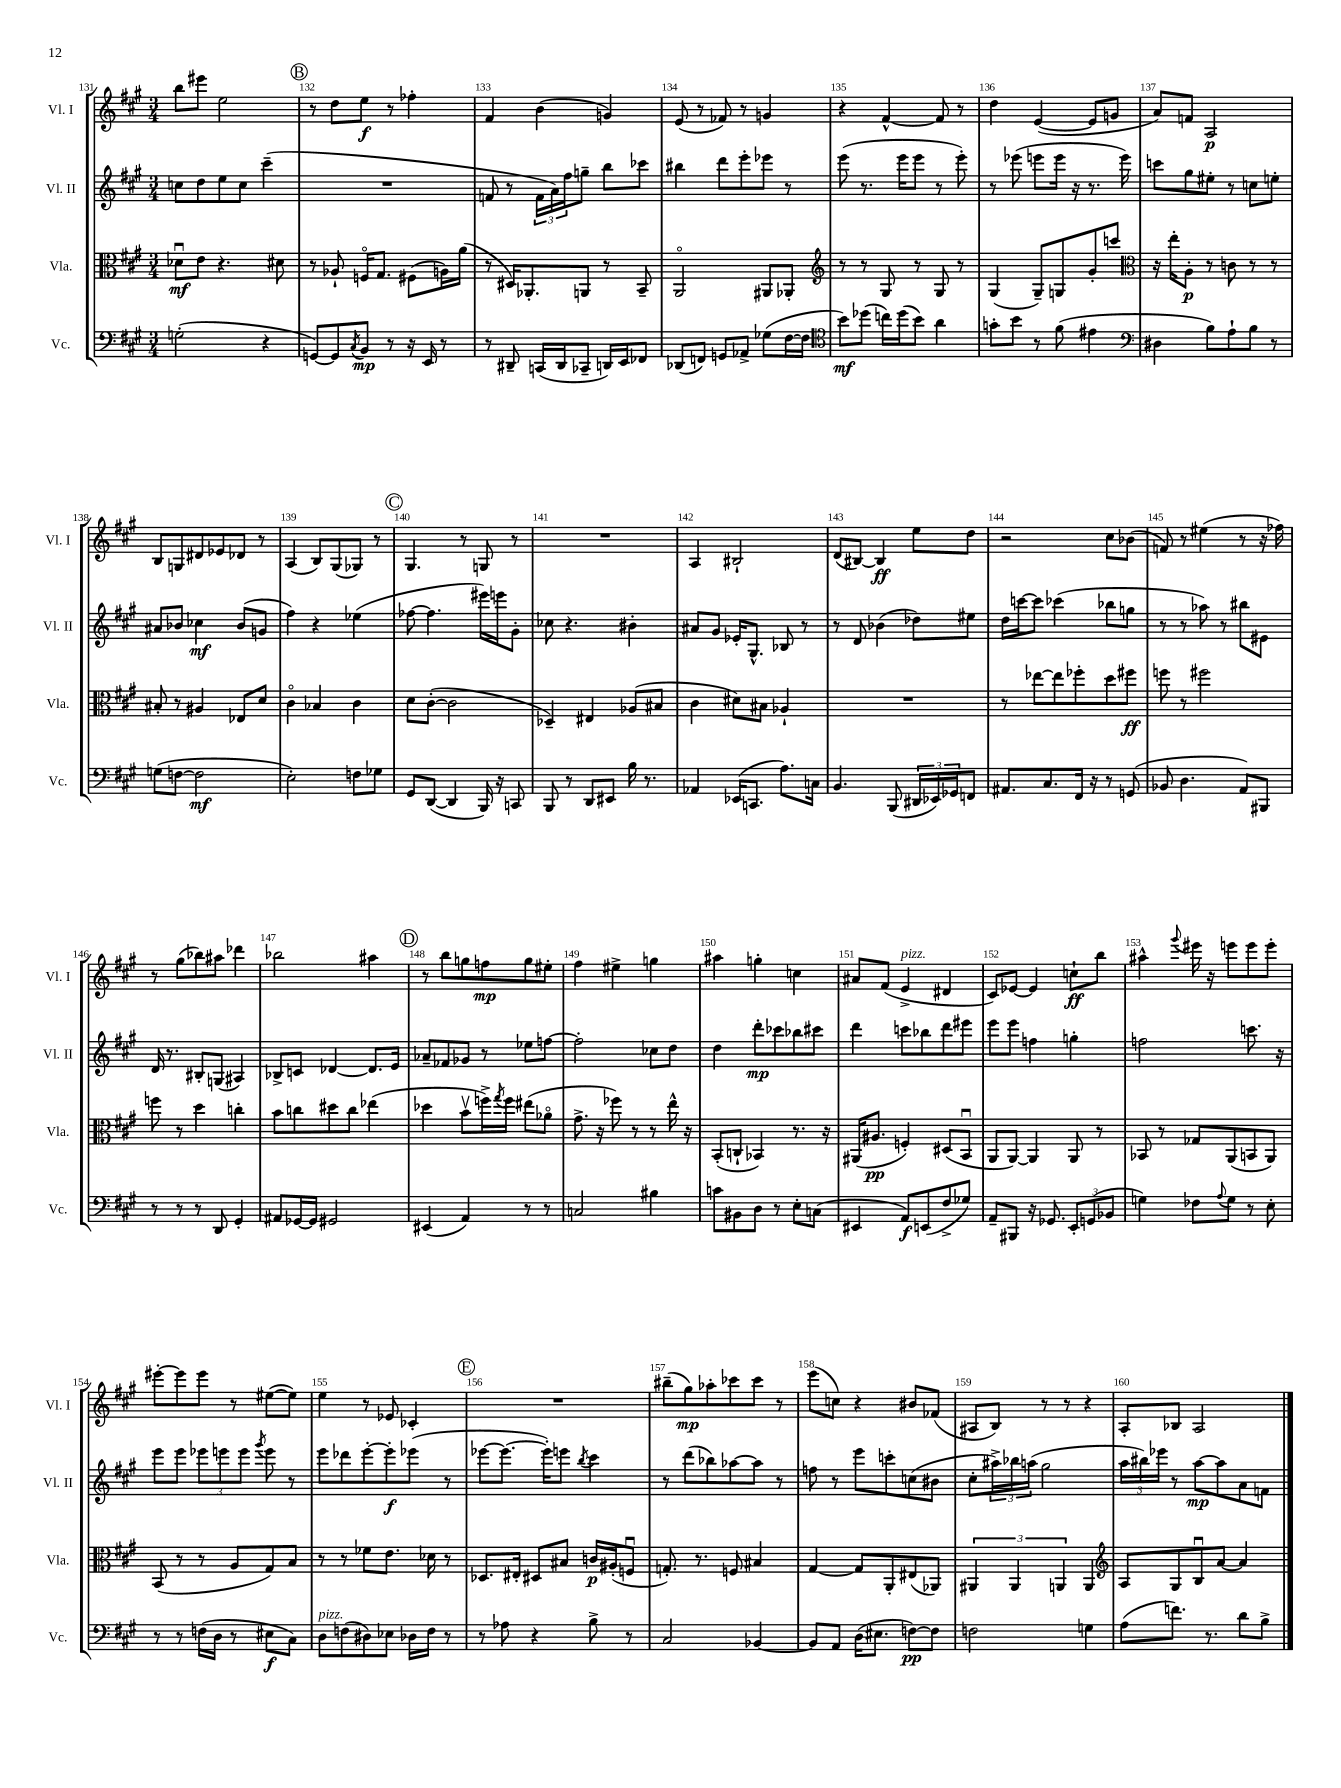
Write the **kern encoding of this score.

**kern	**kern	**kern	**kern
*staff4	*staff3	*staff2	*staff1
*clefF4	*clefC3	*clefG2	*clefG2
*k[f#c#g#]	*k[f#c#g#]	*k[f#c#g#]	*k[f#c#g#]
*M3/4	*M3/4	*M3/4	*M3/4
(2G'\	8d-u\L	8cc\L	8bb\L
.	8e\J	8dd\	8eee#\J
.	4.r	8ee\	2ee\
.	.	8cc\J	.
4r	.	(4ccc#~\	.
.	8d#\	.	.
=	=	=	=
[8GG/L)	8r	2.r	8r
8GG/]	8A-`/	.	8dd\L
8qC#/	.	.	.
8BB/J	16Fo/LK	.	8ee\J
.	8.G#/J	.	.
8r	.	.	8r
16r	(8F#\L	.	4ff-'\
16EE/	.	.	.
8r	16A\L)	.	.
.	(16a\JJ	.	.
=	=	=	=
8r	8r	8f/	4f#/
8DD#~/	16D#/LK)	8r	.
.	8.AA-'/	.	.
(16CC/LL	.	24f\LL	(4b\
.	.	24a\)	.
16DD#/J	.	.	.
.	.	24ff#\J	.
8CC-~/J	8AA/J	8gg~\J	.
16DD/LL)	8r	8bb\L	4g/)
16EE/J	.	.	.
8FF-/J	8BB~/	8ccc-\J	.
=	=	=	=
(8DD-/L	2AAo/	4bb#\	(8e/
8FF/J)	.	.	8r
8GG/L	.	8ddd\L	8f-/)
8AA-^/J	.	8eee'\	8r
(8G-\L	8AA#/L	8eee-\J	4g/
[16F#\L	8AA-'/J	8r	.
16F#\]JJ	.	.	.
=	=	=	=
*clefC4	*clefG2	*	*
8b\L)	8r	(8eee\	4r
(8dd-\J	8r	8.r	.
16cc\LL)	8G#/	.	[4f#^^/
(16dd-\J	.	16eee\LK	.
8b\J)	8r	8eee\J	.
4a\	8G#/	8r	8f#/]
.	8r	8eee'\)	8r
=	=	=	=
8g'\L	(4G#/	8r	4dd\
8b\J	.	(8eee-\	.
8r	8G#~/L)	8eee\L	([4e/
(8f#\	8G/	16eee\Jk	.
.	.	16r	.
4e#\	8g#'/	8.r	8e/]L
.	8ccc/J	.	8g/J
.	.	16eee\)	.
=	=	=	=
*clefF4	*clefC3	*	*
4D#\	16r	8ccc\L	8a/L)
.	16ee'\LK	.	.
.	8A'\J	8gg#\	8f/J
8B\L)	8r	8ee#'\J	2A/
8A`\	8c\	8r	.
8B\J	8r	8cc\L	.
8r	8r	8ee'\J	.
=	=	=	=
(8G\L	8B#'/	8a#/L	8B/L
[8F\J	8r	8b-/J	8G/
2F\]	4A#/	4cc-\	8d#/
.	.	.	8e-/
.	8E-/L	(8b-/L	8d-/J
.	8d/J	8g/J	8r
=	=	=	=
2E'\)	4c#o\	4ff#\)	(4A/
.	4B-/	4r	8B/L)
.	.	.	(8G#/
8F\L	4c#\	(4ee-\	8G-/J)
8G-\J	.	.	8r
=	=	=	=
8GG#/L	8d\L	[8ff-\	4.G#/
([8DD/J	([8c#'\J	4.ff-\]	.
4DD/]	2c#\]	.	.
.	.	.	8r
16BBB/)	.	16eee#\LL)	8G/
16r	.	16eee\J	.
8CC/	.	8g#'\J	8r
=	=	=	=
8BBB/	4D-~/)	8cc-\	2.r
8r	.	4.r	.
8DD/L	4E#/	.	.
8EE#/J	.	.	.
16B\	(8A-/L	4b#'\	.
8.r	.	.	.
.	8B#/J	.	.
=	=	=	=
4AA-/	4c#\	8a#/L	4A/
.	.	8g#/J	.
(16EE-/LK	8d#\L)	16e-'/LK	2B#`/
8.CC/J	.	8.G#^^/J	.
.	8B#\J	.	.
8.A\L)	4A-`/	8B-/	.
.	.	8r	.
16C\Jk	.	.	.
=	=	=	=
4.BB/	2.r	8r	(8d/L
.	.	8d/	[8B#/J)
.	.	(4b-\	4B#/]
(8BBB/	.	.	.
24DD#/LL	.	8dd-\L)	8ee\L
24EE-/)	.	.	.
24GG-/J	.	.	.
8FF/J	.	8ee#\J	8dd\J
=	=	=	=
8.AA#/L	8r	16dd\LL	2r
.	.	[16ccc\J	.
.	[8ee-\L	8ccc\]J	.
8.C#/	.	.	.
.	8ee-\]	(4ccc-\	.
16FF#/Jk	8ff-'\	.	.
16r	.	.	.
8r	8dd\	8bb-\L	8cc#\L
(8GG/	8ff#\J	8gg\J	(8b-\J
=	=	=	=
8BB-/	8ff\	8r	8f/)
4.D\	8r	8r	8r
.	2ff#\	8aa-\)	(4ee#\
.	.	8r	.
8AA/L)	.	8bb#\L	8r
8BBB#/J	.	8e#\J	16r
.	.	.	16ff-\)
=	=	=	=
8r	8ff\	16d/	8r
.	.	8.r	.
8r	8r	.	(8gg#\L
8r	4dd\	8B#'/L	8bb-\)
8DD/	.	(8G/J	8aa#\J
4GG#'/	4cc'\	4A#/)	4ddd-\
=	=	=	=
8AA#/L	8b\L	8B-^/L	2bb-\
[16GG-/L	8cc\	8c/J	.
16GG-/]JJ	.	.	.
2GG#/	8dd#\	[4d-/	.
.	8cc\J	.	.
.	(4ee-\	8.d-/]L	4aa#\
.	.	16e/Jk	.
=	=	=	=
(4EE#/	4dd-\	8a-~/L	8r
.	.	8f-/	8bb\L
4AA/)	8bv\L	8g-/J	8gg\
.	16ff^\L)	8r	8ff\
.	8qgg#/	.	.
.	16ff\JJ	.	.
8r	(8ee#\L	8ee-\L	8gg\
8r	8a-o\J	[8ff\J	8ee#'\J
=	=	=	=
2C/	8.g#^\	2ff'\]	4ff#\
.	16r	.	.
.	8ff-\)	.	4ee#^\
.	8r	.	.
4B#\	8r	8cc-\L	4gg\
.	16ee^^\	8dd\J	.
.	16r	.	.
=	=	=	=
8c\L	(8BB'/L	4dd\	4aa#\
8BB#\	8C`/J	.	.
8D\J	4BB-/)	8ddd'\L	4gg'\
8r	.	8ccc-\	.
8E'\L	8.r	8bb-\	4cc\
(8C\J	.	8ccc#\J	.
.	16r	.	.
=	=	=	=
4EE#/	(16AA#/LK	4ddd\	8a#/L
.	8.A#/J	.	.
.	.	.	(8f#/J
8AA/L)	4F'/)	8ccc\L	4e^/
(8EE/	.	8bb-\	.
8F#^/	(8D#/L	8ddd\	4d#/
8G-/J)	8BBu/J	8eee#\J	.
=	=	=	=
8AA~/L	8AA/L	8eee\L	8c#/L)
8BBB#/J	[8AA/J)	8eee\J	[8e-/J
16r	4AA/]	4ff\	4e-/]
8.GG-/	.	.	.
12EE'/L	8AA/	4gg'\	8cc`\L
(12GG/	.	.	.
.	8r	.	8bb\J
12BB-/J	.	.	.
=	=	=	=
4G\)	8BB-/	2ff\	4aa#^^\
.	8r	.	.
.	.	.	8qqggg#/
8F-\L	8G-/L	.	16eee#\
.	.	.	16r
8qqA/	.	.	.
8G\J	(8AA/	.	8eee\L
8r	8BB/	8.ccc\	8eee\
8E'\	8AA/J)	.	8eee'\J
.	.	16r	.
=	=	=	=
8r	(8BB/	8eee\L	[8eee#'\L
8r	8r	8eee\J	8eee#\]
(16F\LL	8r	12eee-\L	8eee#\J
16D\JJ	.	.	.
.	.	12eee\	.
8r	8A/L	.	8r
.	.	12eee\J	.
.	.	8qggg#/	.
8E#\L	8G#/)	8eee\	([8ee#\L
8C#\J)	8B/J	8r	8ee#\]J)
=	=	=	=
8D\L	8r	8eee\L	4ee\
(8F\	8r	8ddd-\	.
8D#\)	8f-\L	[8eee'\	8r
8E-\J	8.e\J	8eee'\]	8e-/
16D-\LL	.	(8eee-\J	4c-'/
16F\JJ	16d-\	.	.
8r	8r	8r	.
=	=	=	=
8r	8.D-/L	[8eee-\L	2.r
8A-\	.	8.eee-\_J	.
.	16E#'/Jk	.	.
4r	8D#/L	.	.
.	.	16eee-'\]LK)	.
.	8B#/J	8eee\J	.
.	.	8qbb/	.
8B^\	16c/LL	4ccc#\	.
.	(16A#'/J	.	.
8r	8Fu/J	.	.
=	=	=	=
2C#/	8.G'/)	8r	(8bb#~\L
.	.	(8ddd\L	8gg#\)
.	8.r	.	.
.	.	8bb-\)	8aa-'\
.	8F/	[8aa-\	8ccc-\
[4BB-/	4B#/	8aa-\]J	8ccc-\J
.	.	8r	8r
=	=	=	=
8BB-/]L	[4G#/	8ff\	(8eee\L
8AA/J	.	8r	8cc\J)
(16D\LK	8G#/]L	8eee\L	4r
8.E#\J	.	.	.
.	8AA'/	8ccc'\	.
[8F\L)	(8E#/	(8cc\	8b#/L
8F\]J	8AA-/J)	8b#\J	(8f-/J
=	=	=	=
2F\	6AA#/	8cc#'\L	8A#/L
.	.	24aa#^\L)	8B/J)
.	6AA#/	24bb-\	.
.	.	(24aa\JJ	.
.	.	2gg#\	8r
.	6AA/	.	.
.	.	.	8r
4G\	4AA/	.	4r
=	=	=	=
*	*clefG2	*	*
(8A\L	8A/L	24aa\LL	8A'/L
.	.	24bb#\)	.
.	.	24eee-\JJ	.
8.f\J)	8G#/	8r	8B-/J
.	8Bu/	[8aa\L	2A/
8.r	.	.	.
.	[8a/J	8aa\]	.
8d\L	4a/]	8a\	.
8B^\J	.	8f\J	.
==	==	==	==
*-	*-	*-	*-
